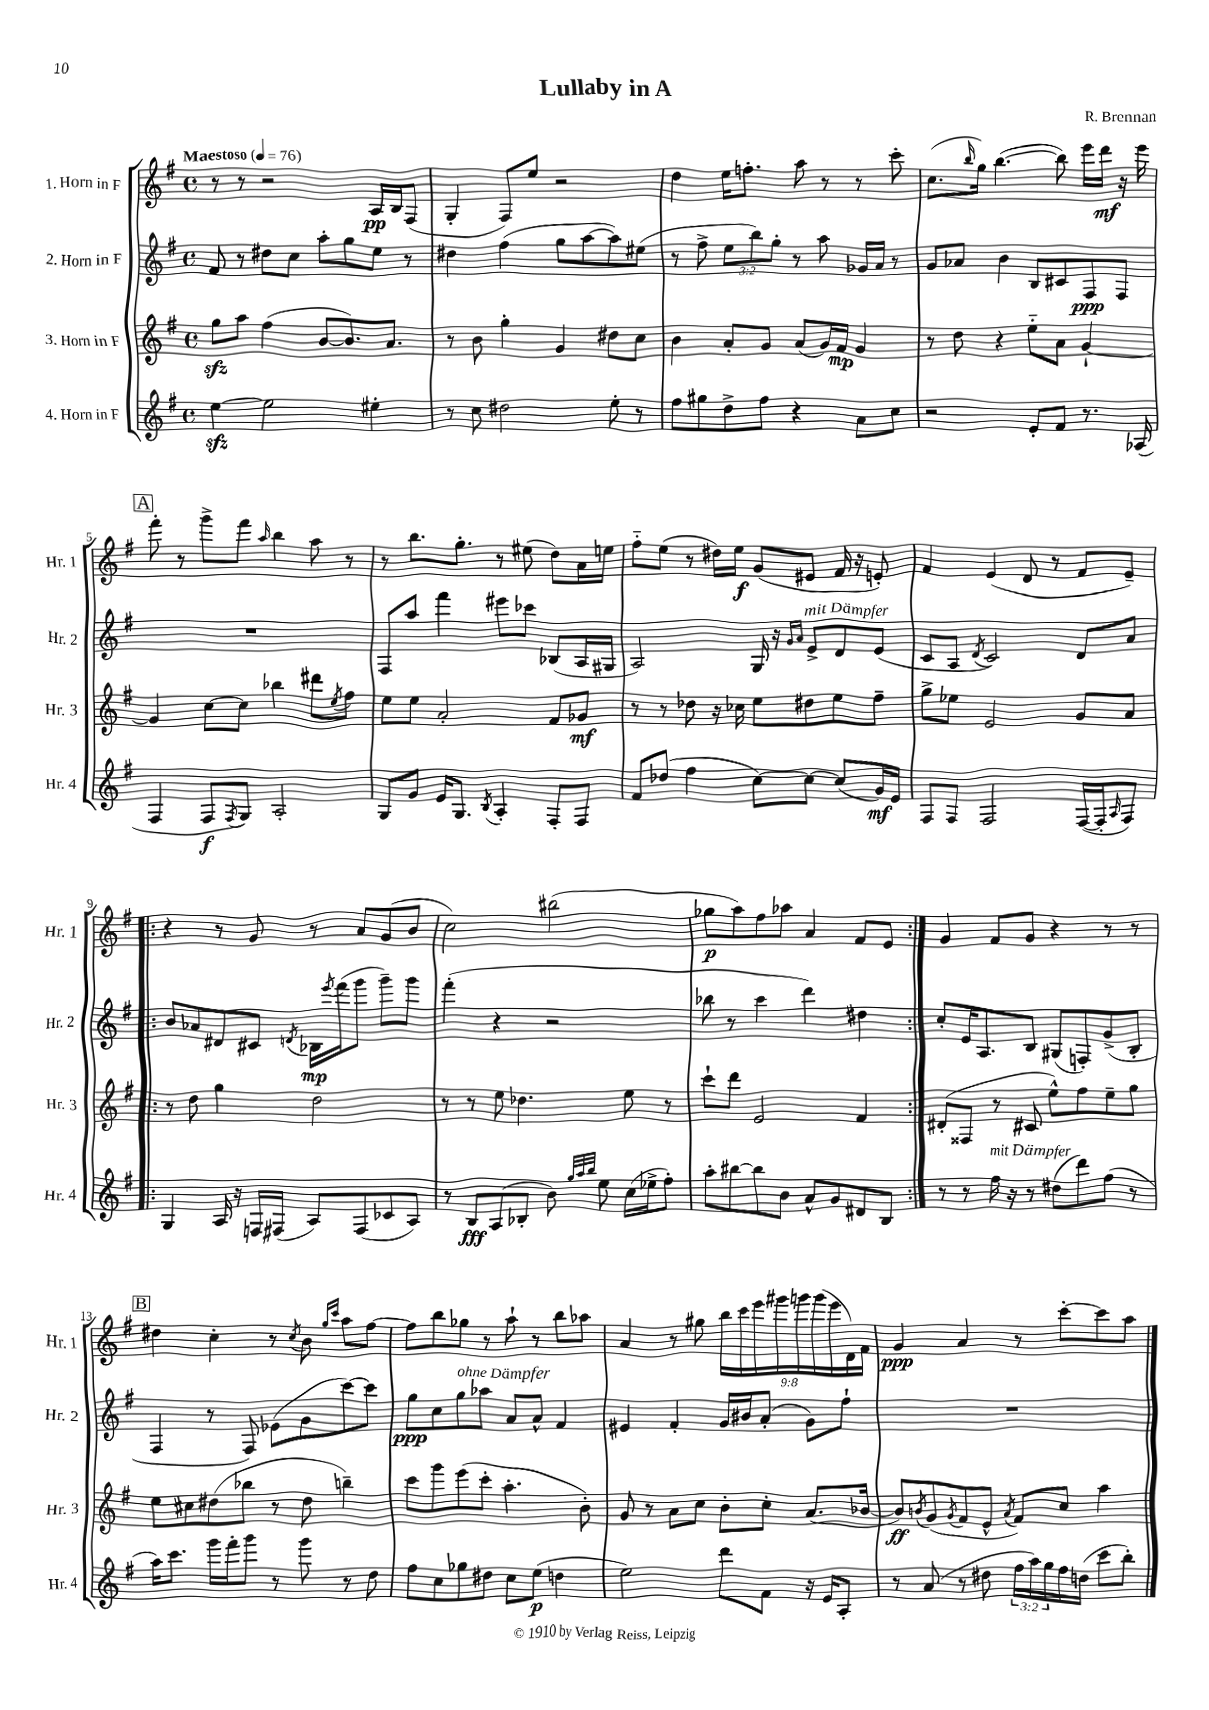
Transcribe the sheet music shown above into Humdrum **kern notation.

**kern	**kern	**kern	**kern
*staff4	*staff3	*staff2	*staff1
*clefG2	*clefG2	*clefG2	*clefG2
*k[f#]	*k[f#]	*k[f#]	*k[f#]
*M4/4	*M4/4	*M4/4	*M4/4
*met(c)	*met(c)	*met(c)	*met(c)
*MM76	*MM76	*MM76	*MM76
[4ee	8gg	8f#	8r
.	8aa	8r	8r
2ee]	(4ff#	8dd#	2r
.	.	8cc	.
.	[8b	8aa'	.
.	8.b])	8gg	.
4ee#'	.	8ee	16A
.	8.a	.	16B
.	.	8r	(8F#
=	=	=	=
8r	8r	4dd#	4G'
8cc	8b	.	.
2dd#	4gg'	(4ff#	8F#)
.	.	.	8ee
.	4g	8gg	2r
.	.	[8aa	.
8ee'	8dd#	8aa])	.
8r	8cc	(8ee#	.
=	=	=	=
8ff#	4b	8r	4dd
8gg#	.	8ff#^	.
8dd^	8a'	12ee	16ee
.	.	.	8.ff'
.	.	12bb)	.
8ff#	8g	.	.
.	.	12gg'	.
4r	(8a	8r	8aa
.	16g)	8aa	8r
.	16f#	.	.
8a	4g	16g-	8r
.	.	16a	.
8cc	.	8r	8ccc'
=	=	=	=
2r	8r	8g	(8.cc
.	8dd	8a-	.
.	.	.	16qqbb
.	.	.	16gg)
.	4r	4b	([4.bb
8e'	8ee'~	8B	.
8f#	8a	8c#	8bb])
8.r	[4g`	8F#	16eee
.	.	.	16ddd
.	.	8F#	16r
(16A-	.	.	16eee
=	=	=	=
4F#	4g]	1r	8fff#'
.	.	.	8r
8F#	[8cc	.	8ggg^
8qF#	.	.	.
8G)	8cc]	.	8fff#
.	.	.	16qqaa
2A'	4bb-	.	4bb
.	8ddd#	.	8aa
.	8qee	.	.
.	8ff#	.	8r
=	=	=	=
8G	8ee	8F#	8r
8g	8ee	8aa	8.bb
16e	2a'	4fff#	.
8.G	.	.	8.gg'
8qB	.	.	.
4A'	.	8eee#	8r
.	.	8ccc-	(8ee#
8F#'	8f#	(8B-	8dd)
8F#	8g-	16A	16a
.	.	16G#	16ee
=	=	=	=
8f#	8r	2A)	8ff#'~
(8dd-	8r	.	(8ee
4ff#	8dd-	.	8r
.	16r	.	16dd#)
.	16cc-	.	16ee
[8cc)	8ee	16G	(8g
.	.	16r	.
.	.	16qqg	.
.	.	16qqa	.
8cc_	8dd#	8e^	8e#
(8cc]	8ee	8d	16f#
.	.	.	16r
16g)	8ff#~	(8e	8e')
16e	.	.	.
=	=	=	=
8F#	8gg^	8c	4f#
8F#	8ee-	8A	.
.	.	8qd	.
2F#	2e	2c)	(4e
.	.	.	8d
.	.	.	8r
([16F#	8g	8d	8f#
16F#']	.	.	.
16qqA	.	.	.
8F#)	8a	8a	8e~)
=!|:	=!|:	=!|:	=!|:
4G	8r	8b	4r
.	8dd	8a-	.
16A	4gg	8d#	8r
16r	.	.	.
16F	.	8c#	8g
(16F#	.	.	.
.	.	8qd	.
8A)	2dd	16B-	8r
.	.	8qeee	.
.	.	(16fff#	.
(8F#	.	8ggg	8a
8c-	.	8ggg~)	(8g
8A)	.	8ggg	8b
=	=	=	=
8r	8r	(4fff#'	2cc)
8B	8r	.	.
(8A	8ee	4r	.
8B-'	4.dd-	.	.
8b)	.	2r	(2bb#
32qqgg	.	.	.
32qqaa	.	.	.
32qqbb	.	.	.
8ee	.	.	.
(16cc	8ee	.	.
16ee-^	.	.	.
8ff#')	8r	.	.
=	=	=	=
8aa'	8ccc`	8bb-	8gg-
[8bb#	8ddd	8r	8aa)
8bb#]	2e	4ccc	8ff#
8b	.	.	8aa-
8a^^	.	4ddd)	4a
8g	.	.	.
8d#	4f#	4dd#	8f#
8B	.	.	8e
=:|!	=:|!	=:|!	=:|!
8r	(8d#'	8cc'	4g
8r	8F##	16e	.
.	.	8.A	.
16ff#	8r	.	8f#
16r	.	.	.
8r	8c#	8B	8g
(8dd#	8ee^^)	(8G#	4r
8ddd)	8ff#	8F')	.
(8ff#	8ee~	(8g^	8r
8r	8gg	8B'	8r
=	=	=	=
16aa)	8ee	4F#	4dd#
8.ccc	.	.	.
.	8cc#	.	.
16ggg	(8dd#	8r	4cc'
16fff#'	.	.	.
8ggg	8bb-	8F#)	.
8r	8r	(8e-	8r
.	.	.	8qcc
8ggg	8dd#	8g	8b
.	.	.	16qqgg
.	.	.	16qqccc
8r	4bb~)	[8ccc)	8aa
8dd	.	8ccc]	[8ff#
=	=	=	=
8ff#	8ccc	8gg	8ff#]
8cc	8ggg	8cc	8bb
8gg-	(8eee	8gg	8gg-
8dd#	8ccc'	8aa-	8r
8cc	4.aa'	8a	8aa`
(8ee	.	8a^^	8r
4dd	.	4f#	8bb
.	8b')	.	8aa-
=	=	=	=
2ee)	8g	4e#	4a
.	8r	.	.
.	8a	4f#'	8r
.	8cc	.	8gg#
8ddd	8b'	16g	18bb
.	.	.	18ccc
.	.	16b#	.
.	.	.	18eee
8f#	8cc'	(8a'	.
.	.	.	18ggg#
.	.	.	18ggg
16r	(8.a	8g)	.
.	.	.	(18ggg
16e	.	.	.
.	.	.	18eee
8A'	.	8ff#`	.
.	.	.	18d)
.	[16b-	.	.
.	.	.	18f#
=	=	=	=
8r	8b-])	1r	4g
.	8qb	.	.
(8a	(8g	.	.
.	8qg	.	.
8r	8f#	.	4a
8dd#	8e^^	.	.
.	8qa	.	.
24ff#	8f#)	.	8r
24aa)	.	.	.
24gg	.	.	.
16ff#	8cc	.	[8ccc'
(16dd	.	.	.
8ccc	4aa	.	8ccc]
8bb')	.	.	8aa
==	==	==	==
*-	*-	*-	*-
